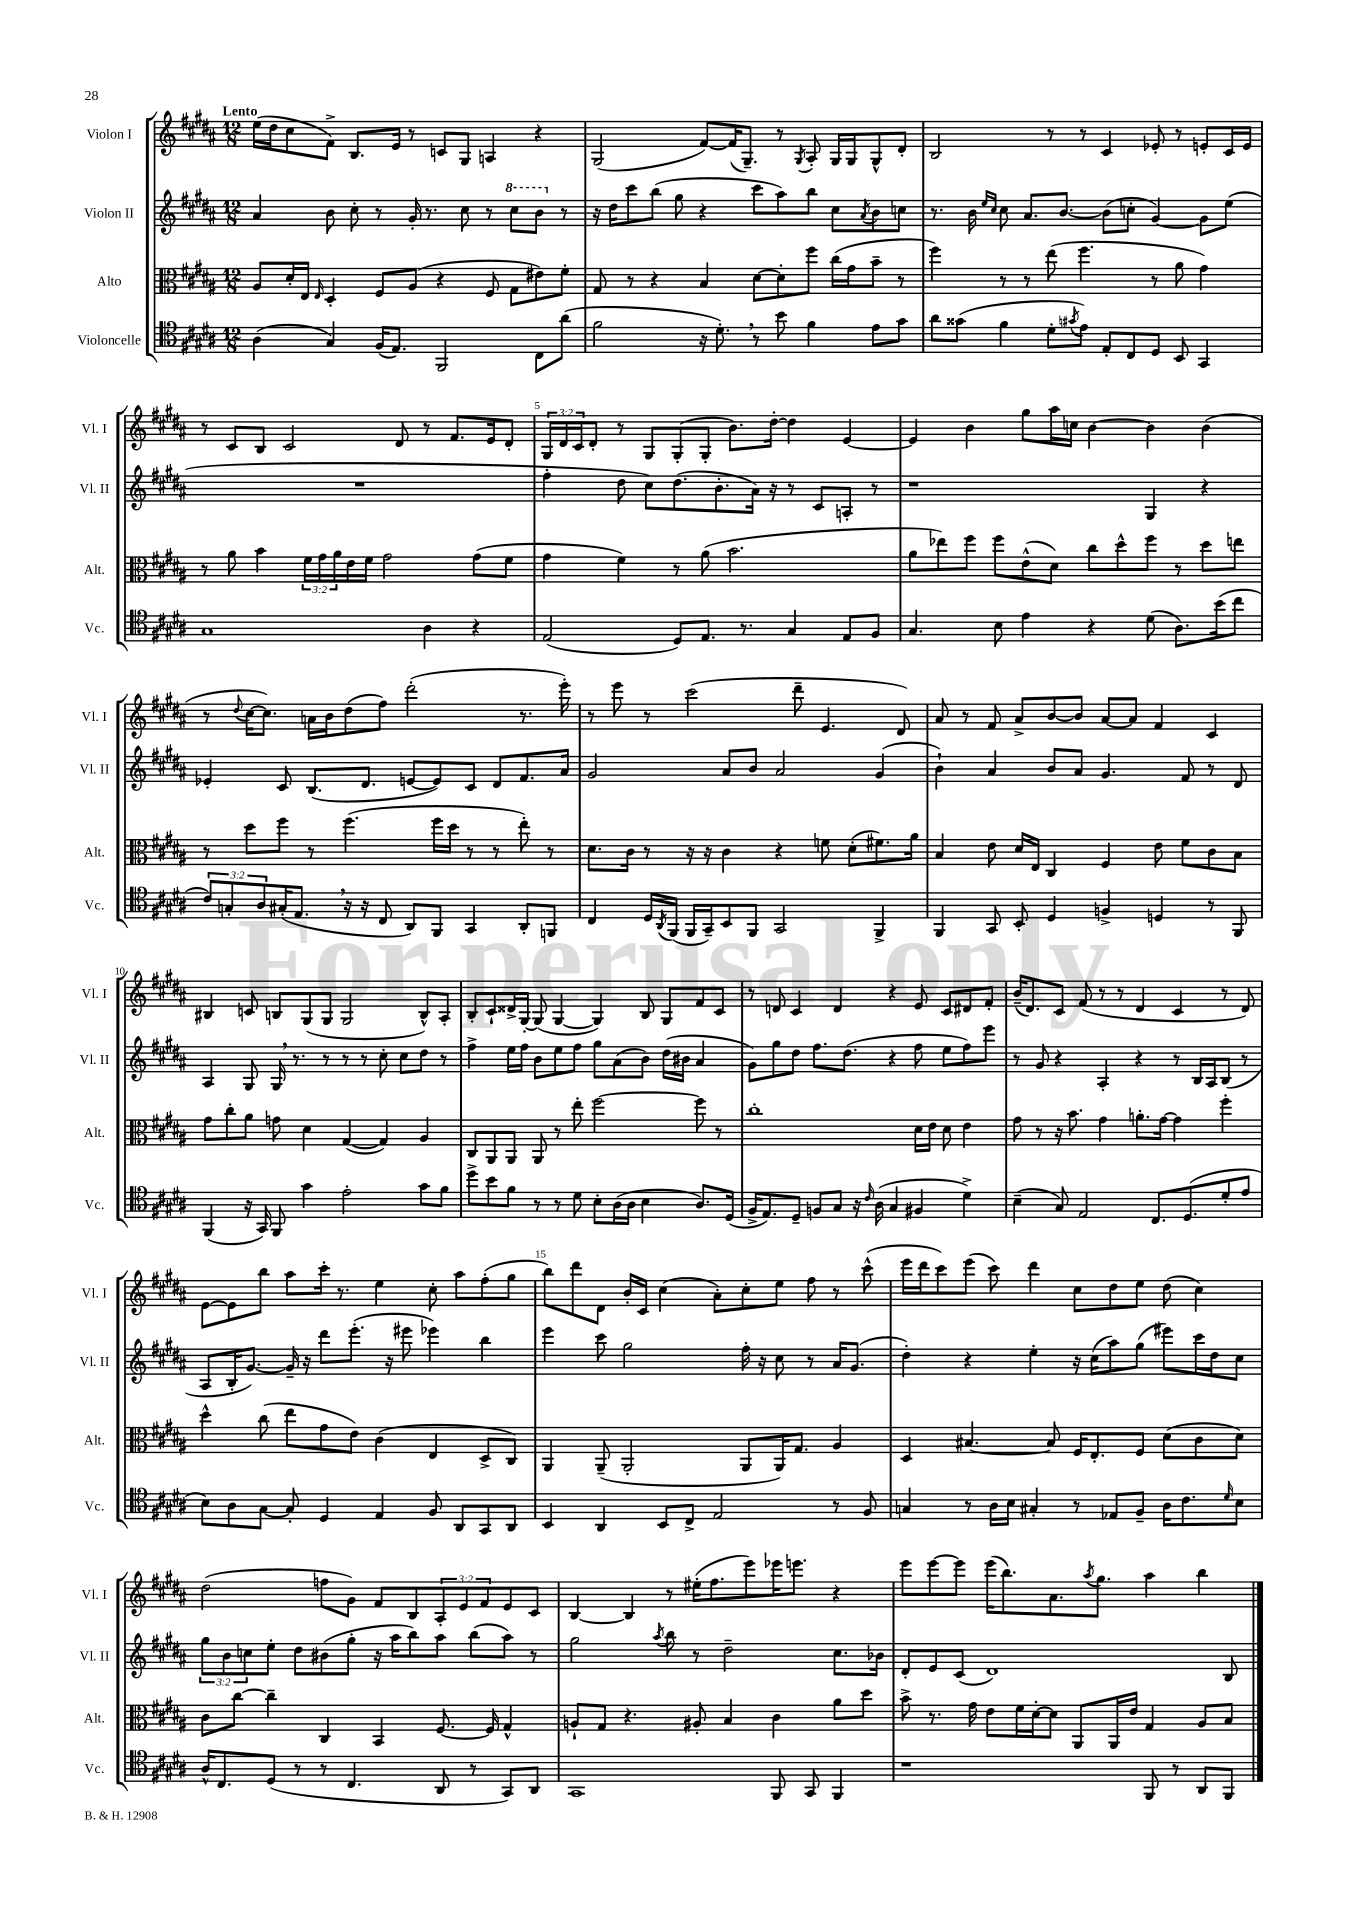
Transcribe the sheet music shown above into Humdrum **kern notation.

**kern	**kern	**kern	**kern
*staff4	*staff3	*staff2	*staff1
*clefC4	*clefC3	*clefG2	*clefG2
*k[f#c#g#d#a#]	*k[f#c#g#d#a#]	*k[f#c#g#d#a#]	*k[f#c#g#d#a#]
*M12/8	*M12/8	*M12/8	*M12/8
(4A#	8A#	4a#	(16ee
.	.	.	16dd#
.	16d#'	.	8cc#
.	16E	.	.
.	16qqE	.	.
4G#)	4D#'	8b	8f#^)
.	.	8cc#'	8.B
(16F#	8F#	8r	.
8.E)	.	.	16e
.	(8A#	16g#'	8r
.	.	8.r	.
2FF#	4r	.	8c
.	.	8cc#	8G#
.	8F#	8r	4A
.	8G#	8ccc#	.
8C#	8e#)	8bb	4r
(8a#	8f#'	8r	.
=	=	=	=
2f#	8G#	16r	(2G#
.	.	16dd#	.
.	8r	8ccc#	.
.	4r	(8bb	.
.	.	8gg#	.
16r	4B	4r	[8f#)
8.d#')	.	.	.
.	.	.	(16f#]
.	.	.	8.G#~)
8r	[8d#	8ccc#	.
8b	8d#']	8aa#)	8r
.	.	.	8qG#
4f#	8ff#	8bb	8A#'
.	(16cc#	8cc#	16G#
.	16g#	.	16G#
.	.	8qa#	.
8e	8b~	8b	8G#^^
8g#	8r	8cc	8d#'
=	=	=	=
8a#	4ff#)	8.r	2B
(8g##	.	.	.
.	.	16b	.
.	.	16qqee	.
.	.	16qqcc#	.
4f#	8r	8cc#	.
.	8r	8.a#	.
8d#'	(8ee	.	8r
.	.	[8.b	.
8qg#	.	.	.
8e)	4.ff#	.	8r
8E'	.	(8b]	4c#
8C#	.	8cc'	.
8D#	8r	[4g#)	8e-'
8BB	8a#	.	8r
4GG#	4g#)	8g#]	8e'
.	.	(8ee	16c#
.	.	.	16e
=	=	=	=
1G#	8r	1.r	8r
.	8a#	.	8c#
.	4b	.	8B
.	.	.	2c#
.	24f#	.	.
.	24g#	.	.
.	24a#	.	.
.	16e	.	.
.	16f#	.	.
.	2g#	.	.
.	.	.	8d#
4A#	.	.	8r
.	.	.	8.f#
4r	(8g#	.	.
.	.	.	16e
.	8f#	.	8d#'
=	=	=	=
(2E	4g#	4ff#'	24G#
.	.	.	24d#
.	.	.	24c#
.	.	.	8d#'
.	4f#)	8dd#	8r
.	.	8cc#)	8G#
8D#)	8r	(8.dd#	(8G#'
8.E	(8a#	.	8G#'
.	.	8.b'	.
.	2.b	.	8.b)
8.r	.	.	.
.	.	16a#)	.
.	.	16r	[16dd#'
4G#	.	8r	4dd#]
.	.	8c#	.
8E	.	8A'	[4e
8F#	.	8r	.
=	=	=	=
4.G#	8a#	1r	4e]
.	8ee-)	.	.
.	8ff#	.	4b
8B	8ff#	.	.
4e	(8e^^	.	8gg#
.	8d#)	.	16aa#
.	.	.	16cc
4r	8cc#	.	[4b
.	8dd#^^	.	.
(8d#	8ff#	4G#	4b]
8.A#)	8r	.	.
.	8dd#	4r	(4b
(16b	.	.	.
8cc#	8ee	.	.
=	=	=	=
12c#)	8r	4e-'	8r
12G'	.	.	.
.	.	.	8qqdd#
.	8dd#	.	[16cc#
12A#	.	.	.
.	.	.	8.cc#])
(16G#'	8ff#	8c#	.
8.E	.	.	.
.	8r	(8.B	16a
.	.	.	16b
16r	(4.ff#	.	(8dd#
16r	.	8.d#	.
8C#	.	.	8ff#)
8AA#)	.	[8e	(2ddd#'
8FF#	16ff#	8e])	.
.	16dd#	.	.
4GG#	8r	8c#	.
.	8r	8d#	.
8AA#'	8ee')	8.f#	8.r
8FF	8r	.	.
.	.	16a#	16eee')
=	=	=	=
4C#	8.d#	2g#	8r
.	.	.	8eee
.	16c#	.	.
16D#	8r	.	8r
8qAA#	.	.	.
(16FF#	.	.	.
16FF#	16r	.	(2ccc#
16GG#~)	16r	.	.
8BB	4c#	8a#	.
8FF#	.	8b	.
2GG#	4r	2a#	.
.	.	.	8ddd#~
.	8f	.	4.e
.	(8d#'	.	.
4FF#^	8.f#)	(4g#	.
.	.	.	8d#)
.	16a#	.	.
=	=	=	=
4FF#	4B	4b`)	8a#
.	.	.	8r
8GG#	8e	4a#	8f#
8BB'	16d#	.	8a#^
.	16E	.	.
4D#	4C#	8b	[8b
.	.	8a#	8b]
4F^	4F#	4.g#	[8a#
.	.	.	8a#]
4D	8e	.	4f#
.	8f#	8f#	.
8r	8c#	8r	4c#
8FF#	8B	8d#	.
=	=	=	=
(4FF#	8g#	4A#	4B#
.	8cc#'	.	.
16r	8a#	8G#	8c
16GG#)	.	.	.
8FF#	8g	16G#	8B
.	.	8.r	.
4g#	4d#	.	(8G#
.	.	8r	8G#
2e'	([4G#	8r	2G#
.	.	8r	.
.	4G#])	8cc#'	.
.	.	8cc#	.
8g#	4A#	8dd#	8B^^)
8f#	.	8r	8A#'
=	=	=	=
8dd#^	8C#	4ff#^	8B'
8b	8AA#	.	8c#`
8f#	8AA#	16ee	16d##^
.	.	16ff#	[16G#'
8r	8AA#	8b	(8G#]
8r	8r	8ee	[4G#
8d#	8ee'	8ff#	.
8B'	[2ff#	8gg#	4G#])
(16A#	.	(8a#	.
16A#	.	.	.
4B	.	8b)	8B
.	.	(16dd#	8G#
.	.	16b#	.
8.A#)	8ff#]	4a#	8f#
.	8r	.	8c#
(16D#	.	.	.
=	=	=	=
16F#^	1cc#'	8g#)	8r
8.E)	.	.	.
.	.	8gg#	8d
8D#~	.	8dd#	4c#
8F	.	8.ff#	.
8G#	.	.	4d
.	.	(8.dd#	.
16r	.	.	.
16qqc#	.	.	.
(16A#	.	.	.
4G#	.	4r	4r
4F#	16d#	8ff#	8e
.	16e	.	.
.	8d#	8ee	8c#
4d#^)	4e	8ff#)	8d#
.	.	8eee	8f#'
=	=	=	=
(4B~	8g#	8r	(16b~
.	.	.	8.d#)
.	8r	8g#	.
8G#)	16r	4r	8c#
.	8.b	.	.
2E	.	.	(8f#
.	4g#	4A#'	8r
.	.	.	8r
.	8.a'	4r	4d#
8.C#	.	.	.
.	[16g#	.	.
.	4g#]	8r	4c#
(8.D#	.	.	.
.	.	16B	.
.	.	16A#	.
8d#'	4ff#'	(8B	8r
8e	.	8r	8d#)
=	=	=	=
8B)	4dd#^^	8A#	[8e
8A#	.	16B'	8e]
.	.	[8.g#)	.
[8G#	(8cc#	.	8bb
8G#']	8ee	16g#~]	8aa#
.	.	16r	.
4D#	8g#	8ddd#	16ccc#'
.	.	.	8.r
.	8e)	(8.eee'	.
4E	(4c#	.	4ee
.	.	16r	.
.	.	8eee#	.
8F#	4E	4eee-)	8cc#'
8AA#	.	.	8aa#
8GG#	8D#^	4bb	(8ff#'
8AA#	8C#)	.	8gg#
=	=	=	=
4BB	4AA#	4eee	8bb)
.	.	.	8ddd#
4AA#	(8AA#~	8ccc#	8d#
.	2AA#'	2gg#	16b'
.	.	.	16c#
8BB	.	.	(4cc#
8C#^	.	.	.
2E	.	.	8a#')
.	8AA#	16ff#'	8cc#'
.	.	16r	.
.	16AA#)	8cc#	8ee
.	8.G#	.	.
.	.	8r	8ff#
8r	4A#	16a#	8r
.	.	(8.g#	.
8F#	.	.	(8ccc#^^
=	=	=	=
4G	4D#	4dd#')	16eee
.	.	.	16ddd#
.	.	.	8ccc#)
8r	[4.B#	4r	(8eee
16A#	.	.	8ccc#)
16B	.	.	.
4G#'	.	4ee'	4ddd#
.	8B#]	.	.
8r	16F#	16r	8cc#
.	8.E'	(16cc#	.
8E-	.	8aa#)	8dd#
8F#~	8F#	(8gg#	8ee
16A#	(8d#	8eee#)	(8dd#
8.c#	.	.	.
.	8c#	16ccc#	4cc#)
.	.	16dd#	.
16qqd#	.	.	.
8B	8d#)	8cc#	.
=	=	=	=
16A#^^	8c#	12gg#	(2dd#
8.C#	.	.	.
.	.	12b	.
.	[8cc#	.	.
.	.	12cc	.
(8D#	4cc#~]	8ee'	.
8r	.	8dd#	.
8r	4C#	(8b#	8ff
4.C#	.	8gg#'	8g#)
.	4BB	16r	8f#
.	.	16aa#	.
.	.	8bb)	8B
8AA#	[8.F#	8aa#	12A#'
.	.	.	12e
8r	.	(8bb	.
.	.	.	12f#
.	16F#]	.	.
8GG#)	4G#^^	8aa#)	8e
8AA#	.	8r	8c#
=	=	=	=
1GG#	8A`	2gg#	[4B
.	8G#	.	.
.	4.r	.	4B]
.	.	8qaa#	.
.	.	8bb	8r
.	8A#'	8r	(16ee#'
.	.	.	8.ff#
.	4B	2dd#~	.
.	.	.	8eee)
8FF#	4c#	.	16eee-
.	.	.	8.eee
8GG#	.	.	.
4FF#	8a#	8.cc#	4r
.	8dd#	.	.
.	.	16b-	.
=	=	=	=
1r	8b^	8d#'	8eee
.	8.r	8e	[8eee
.	.	(8c#	8eee]
.	16g#	.	.
.	8e	1d#)	(16eee
.	.	.	8.bb)
.	16f#	.	.
.	[16d#'	.	.
.	8d#]	.	8.a#
.	8AA#	.	.
.	.	.	8qaa#
.	.	.	8.gg#
.	16AA#	.	.
.	16e	.	.
8FF#	4G#	.	4aa#
8r	.	.	.
8AA#	8A#	.	4bb
8FF#	8B	8B	.
==	==	==	==
*-	*-	*-	*-
